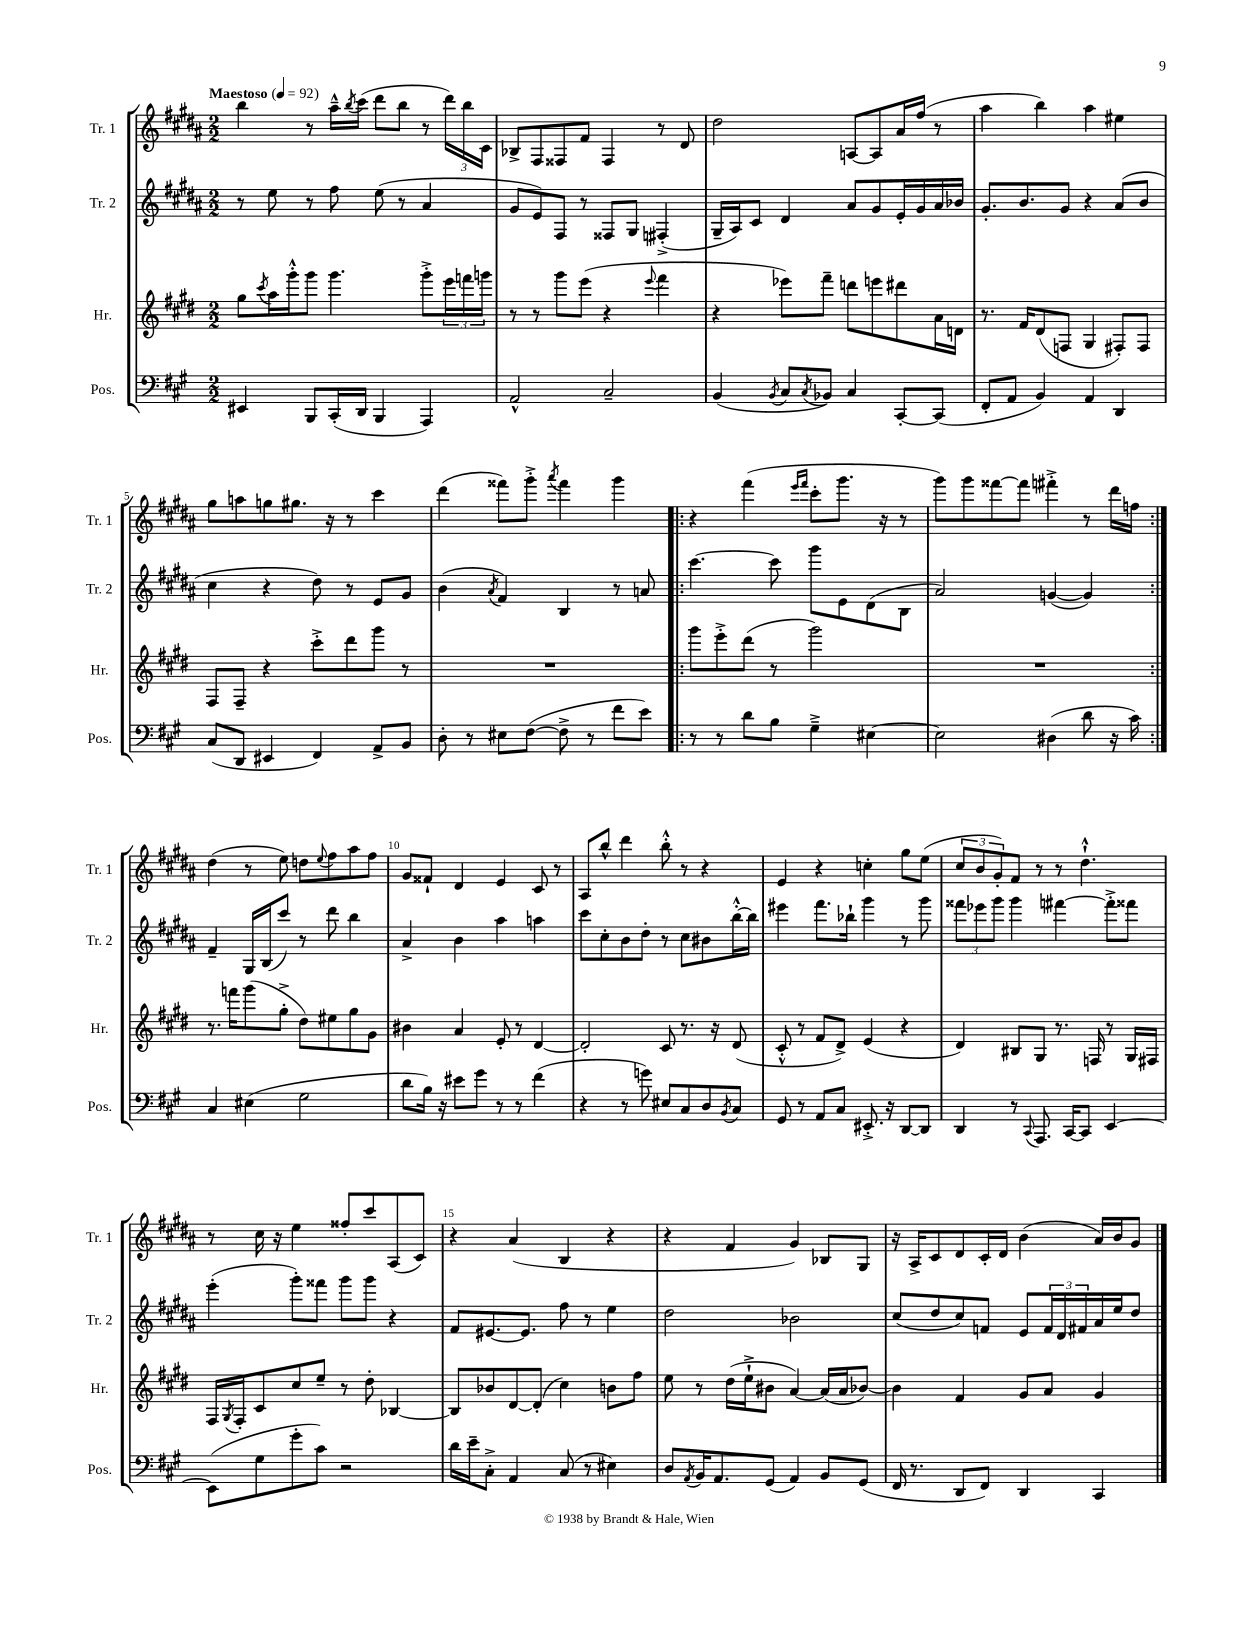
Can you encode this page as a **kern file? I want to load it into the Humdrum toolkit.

**kern	**kern	**kern	**kern
*part4	*part3	*part2	*part1
*staff4	*staff3	*staff2	*staff1
*I"Pos.	*I"Hr.	*I"Tr. 2	*I"Tr. 1
*I'Pos.	*I'Hr.	*I'Tr. 2	*I'Tr. 1
*clefF4	*clefG2	*clefG2	*clefG2
*k[f#c#g#]	*k[f#c#g#d#]	*k[f#c#g#d#a#]	*k[f#c#g#d#a#]
*M2/2	*M2/2	*M2/2	*M2/2
*MM92	*MM92	*MM92	*MM92
=1	=1	=1	=1
!	!	!	!LO:TX:a:B:t=Maestoso
4EE#X/	8gg#\L	8r	4bb\
.	8qccc#/	.	.
.	16aa\L	8ee\	.
.	16ggg#'^^\J	.	.
8BBB/L	8ggg#\J	8r	8r
(16CC#'/L	4.ggg#\	8ff#\	16aa#~^^\LL
.	.	.	8qbb/
16DD/JJ	.	.	(16ccc#\JJ
4BBB/	.	(8ee\	8ddd#\L
.	.	8r	8bb\J
4AAA/)	8ggg#'^\L	4a#/	8r
.	24eee\L	.	24ddd#\LL)
.	24fffn\	.	24bb\
.	24gggn\JJ	.	24c#\JJ
=2	=2	=2	=2
2AA^^/	8r	8g#/L	8B-X^/L
.	8r	8e/)	8F#/
.	8ggg#\L	8F#/J	8F##X/
.	(8eee\J	8r	8f#/J
2C#~/	4r	8F##X/L	4F##/
.	.	8G#/J	.
.	8qqeee/	.	.
.	4fff#\	(4F#X'^/	8r
.	.	.	8d#/
=3	=3	=3	=3
(4BB/	4r	16G#~/LL	2dd#\
.	.	16A#/J)	.
.	.	8c#/J	.
8qBB/	.	.	.
8C#/L	8eee-X\L)	4d#/	.
8qC#/	.	.	.
8BB-X/J)	8fff#~\J	.	.
4C#/	8dddn\L	8a#/L	[8An/L
.	8eeen\	8g#/	8A/]
[8CC#'/L	8ddd#X\	16e'/L	16a#/L
.	.	16g#/	(16ff#/JJ
(8CC#/J]	16a\L	16a#/	8r
.	16dn\JJ	16b-X/JJ	.
=4	=4	=4	=4
8FF#'/L	8.r	8.g#'/L	4aa#\
8AA/J	.	.	.
.	16f#/KL	8.b/	.
4BB/)	(8d#/	.	4bb\)
.	8Fn/J	8g#/J	.
4AA/	4G#/	4r	4aa#\
4DD/	8F#X'/L)	(8a#/L	4ee#X\
.	8F#/J	8b/J	.
!!LO:LB:g=z
=5	=5	=5	=5
(8C#/L	8F#/L	4cc#\	8gg#\L
8DD/J	8F#~/J	.	8aan\
4EE#X/	4r	4r	8ggn\
.	.	.	8.gg#X\J
4FF#/)	8ccc#'^\L	8dd#\)	.
.	.	.	16r
.	8ddd#\	8r	8r
8AA^/L	8ggg#\J	8e/L	4ccc#\
8BB/J	8r	8g#/J	.
=6	=6	=6	=6
8D'\	1r	(4b\	(4ddd#\
8r	.	.	.
.	.	8qa#/	.
8E#X\L	.	4f#/)	8fff##X\L)
([8F#\J	.	.	8ggg#'^\J
.	.	.	8qaaa#/
8F#^\]	.	4B/	4fff##\
8r	.	.	.
8f#\L	.	8r	4ggg#\
8e\J)	.	8an/	.
=7!|:	=7!|:	=7!|:	=7!|:
8r	8ggg#\L	[4.ccc#\	4r
8r	8eee'^\	.	.
8d\L	(8ddd#\J	.	(4fff#\
8B\J	8r	8ccc#\]	.
.	.	.	16qqeee/LL
.	.	.	16qqfff#/JJ
4G#~^\	2ggg#\)	8ggg#\L	8ccc#'\L
.	.	8e\	8.ggg#\J
[4E#X\	.	(8d#\	.
.	.	.	16r
.	.	8B\J	8r
=8	=8	=8	=8
2E#\]	1r	2a#/)	8ggg#\L)
.	.	.	8ggg#\
.	.	.	[8fff##X\
.	.	.	8fff##\J]
(4D#X\	.	([4gn/	4fff#X'^\
8d\	.	4g/])	8r
16r	.	.	16ddd#\LL
16c#\)	.	.	16ffn\JJ
!!LO:LB:g=z
=9:|!	=9:|!	=9:|!	=9:|!
4C#/	8.r	4f#~/	(4dd#\
.	16fffn\KL	.	.
(4E#X\	(8ggg#\	16G#/LL	8r
.	.	(16B/J	.
.	8gg#'^\J	8ccc#/J)	8ee\)
2G#\	8dd#\L)	8r	8ddn\L
.	.	.	8qqee/
.	8ee#X\	8ddd#\	8ff#\
.	8gg#\	4bb\	8aa#\
.	8g#\J	.	8ff#\J
=10	=10	=10	=10
8d\L	4b#X\	4a#^/	8g#/L
16B\Jk)	.	.	8f##X`/J
16r	.	.	.
8e#X\L	4a/	4b\	4d#/
8g#\J	.	.	.
8r	8e'/	4aa#\	4e/
8r	8r	.	.
(4f#\	[4d#/	4aan\	8c#/
.	.	.	8r
=11	=11	=11	=11
4r	2d#'/]	8ccc#\L	8A#/L
.	.	8cc#'\	8bb^^/J
8r	.	8b\	4ddd#\
8gn\)	.	8dd#'\J	.
8E#X/L	8c#/	8r	8bb'^^\
8C#/	8.r	8cc#\L	8r
8D/	.	8b#X\	4r
.	16r	.	.
8qBB/	.	.	.
8C#/J	(8d#/	[16bb'^^\L	.
.	.	16bb\JJ]	.
=12	=12	=12	=12
8GG#/	8c#'^^/	4eee#X\	4e/
8r	8r	.	.
8AA/L	8f#/L	8.fff#\L	4r
8C#/J	8d#^/J)	.	.
.	.	16bb-X`\Jk	.
8.EE#X'^/	(4e/	4ggg#\	4ccn'\
16r	.	.	.
[8DD/L	4r	8r	8gg#\L
8DD/J]	.	8ggg#\	(8ee\J
=13	=13	=13	=13
4DD/	4d#/)	12fff##X\L	12cc#/L
.	.	12eee-X\	12b/
.	.	12ggg#\J	12g#'/)
8r	8B#X/L	4ggg#\	8f#/J
8qqCC#/	.	.	.
8.AAA/	8G#/J	.	8r
.	8.r	[4fff#X\	8r
[16CC#/KL	.	.	.
8CC#/J]	.	.	4.dd#`^^\
.	16Fn/	.	.
[4EE/	8r	8fff#'^\L]	.
.	16G#/LL	8fff##X\J	.
.	16F#X/JJ	.	.
!!LO:LB:g=z
=14	=14	=14	=14
(8EE\L]	16F#/LL	(4eee'\	8r
.	8qG#/	.	.
.	16F#'/J	.	.
8G#\	8c#/	.	16cc#\
.	.	.	16r
8g#'\	8cc#/	8ggg#'\L)	4ee\
8c#\J)	8ee~/J	8fff##X\J	.
2r	8r	8ggg#\L	8ff##X'/L
.	8dd#'\	8ggg#\J	8ccc#/
.	[4B-X/	4r	(8A#/
.	.	.	8c#/J)
=15	=15	=15	=15
16d\LL	8B-/L]	8f#/L	4r
16e~\J	.	.	.
8C#'^\J	8b-X/	[8.e#X/	.
4AA/	[8d#/	.	(4a#/
.	.	8.e#/J]	.
.	(8d#'/J]	.	.
(8C#/	4cc#\)	8ff#\	4B/
8r	.	8r	.
4E#X\)	8bn\L	4ee\	4r
.	8ff#\J	.	.
=16	=16	=16	=16
8D/L	8ee\	2dd#\	4r
8qAA/	.	.	.
16BB/K	8r	.	.
8.AA/	.	.	.
.	(16dd#\LL	.	4f#/
.	16ee`^\J	.	.
(8GG#/J	8b#X\J	.	.
4AA/)	[4a/)	2b-X\	4g#/)
8BB/L	(16a/LL]	.	8B-X/L
.	16a/J	.	.
(8GG#/J	[8b-X/J)	.	8G#/J
=17	=17	=17	=17
16FF#/	4b-\]	(8cc#/L	16r
8.r	.	.	16A#^/KL
.	.	8dd#/	8c#/
8DD/L	4f#/	8cc#/)	8d#/
8FF#/J)	.	8fn/J	16c#'/L
.	.	.	16d#/JJ
4DD/	8g#/L	8e/L	(4b\
.	8a/J	24f/L	.
.	.	24d#/	.
.	.	24f#X/	.
4CC#/	4g#/	16a#/	16a#/LL)
.	.	16ee/J	16b/J
.	.	8dd#/J	8g#/J
==	==	==	==
*-	*-	*-	*-
